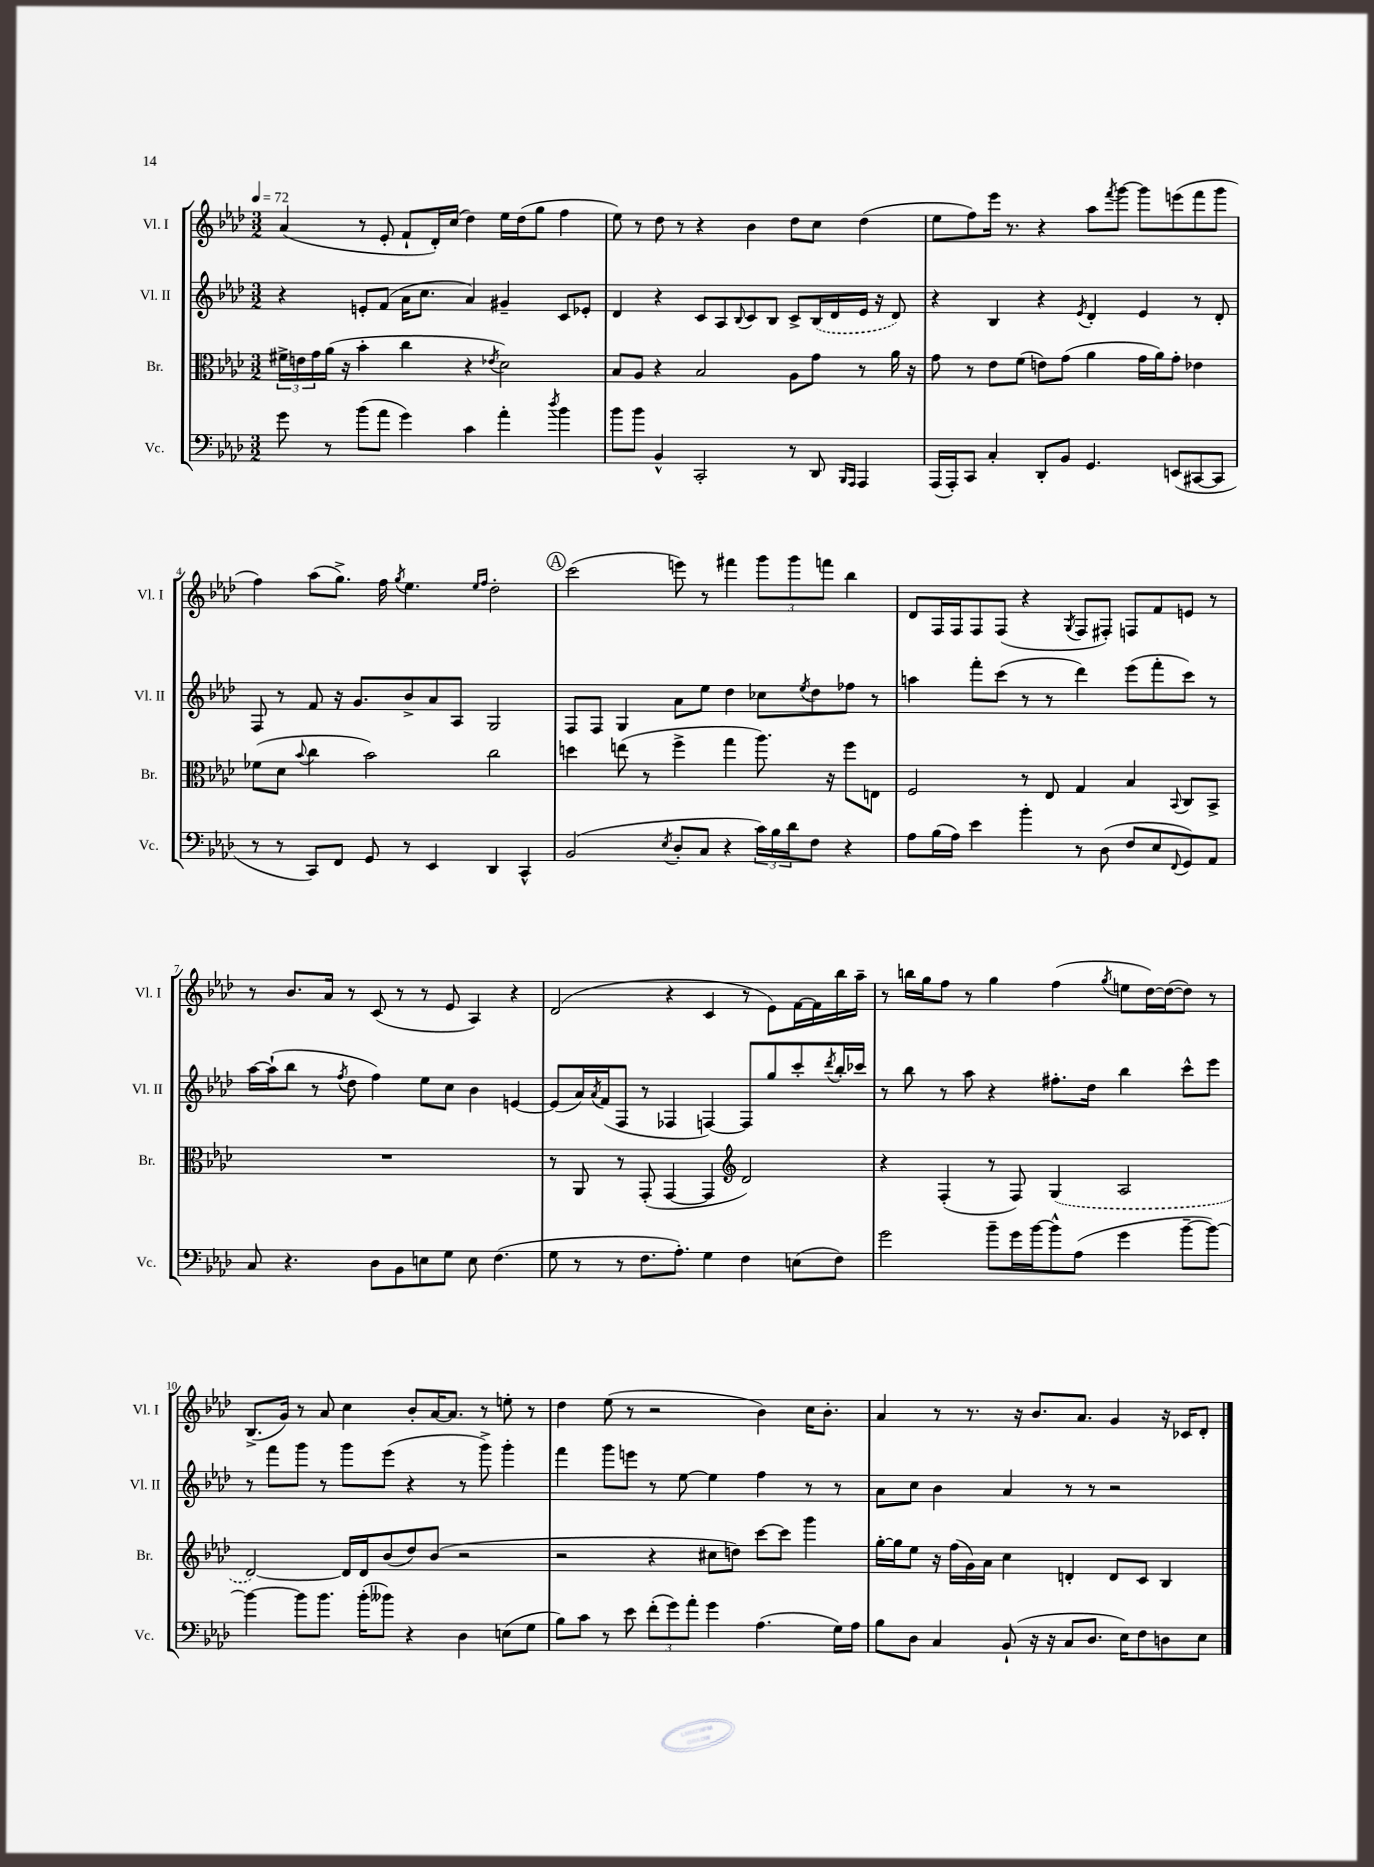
<<
\new StaffGroup <<
\new Staff = "s0" \with { instrumentName = "Vl. I" shortInstrumentName = "Vl. I" } {
    \clef treble \key aes \major \numericTimeSignature \time 3/2 \tempo 4 = 72
    aes'4( r8 ees'8-. f'8-! des'16-.) c''16( des''4) ees''16 des''16( g''8 f''4 |
    ees''8) r8 des''8 r8 r4 bes'4 des''8 c''8 des''4( |
    ees''8 f''8) ees'''16 r8. r4 aes''8 \acciaccatura { f'''8 } g'''8~ g'''8 e'''8( f'''8 g'''8 |
    f''4) aes''8( g''8.->) f''16 \acciaccatura { g''8 } ees''4. \grace { ees''16 f''16 } des''2-. |
    \mark \markup { \circle "A" } c'''2( e'''8) r8 fis'''4 \tuplet 3/2 { g'''8 g'''8 f'''8 } bes''4 |
    des'8 f16 f16 f8 f8( r4 \acciaccatura { g8 } f8 fis8-.) f8 f'8 e'8 r8 |
    r8 bes'8. aes'16 r8 c'8( r8 r8 ees'8 aes4) r4 |
    des'2( r4 c'4 r8 ees'8) f'16~ f'16 bes''16 aes''16-- |
    r8 b''16 g''16 f''8 r8 g''4 f''4( \acciaccatura { g''8 } e''8 des''16~) des''16~( des''8) r8 |
    bes8.->( g'16) r8 aes'8 c''4 bes'8-. aes'16~ aes'8. r8 e''8-. r8 |
    des''4 ees''8( r8 r2 bes'4) c''16 bes'8.-. |
    aes'4 r8 r8. r16 bes'8. aes'8. g'4 r16 ces'16 des'8-. \bar "|." |
}
\new Staff = "s1" \with { instrumentName = "Vl. II" shortInstrumentName = "Vl. II" } {
    \clef treble \key aes \major \numericTimeSignature \time 3/2
    r4 e'8-. f'8( aes'16 c''8. aes'4) gis'4-- c'8 ees'8-. |
    des'4 r4 c'8 aes8 \appoggiatura { bes8 } c'8 bes8 c'8-> \once \slurDashed bes16( des'16 ees'16 r16 des'8) |
    r4 bes4 r4 \acciaccatura { ees'8 } des'4-. ees'4 r8 des'8-. |
    f8 r8 f'8 r16 g'8. bes'8-> aes'8 aes8 g2 |
    \mark \markup { \circle "A" } f8 f8 g4 aes'8 ees''8 des''4 ces''8 \acciaccatura { ees''8 } des''8 fes''8 r8 |
    a''4 f'''8-. c'''8( r8 r8 des'''4) ees'''8( f'''8-. c'''8) r8 |
    aes''16~ aes''16-!( bes''8 r8 \acciaccatura { f''8 } des''8 f''4) ees''8 c''8 bes'4 e'4~ |
    e'8( aes'16) \acciaccatura { aes'8 } f'16( f8 r8 fes4 f4~) f8 g''8 c'''8-. \acciaccatura { des'''8 } bes''16-. ces'''16 |
    r8 bes''8 r8 aes''8 r4 fis''8.-. des''16 bes''4 c'''8-^ ees'''8 |
    r8 f'''8 g'''8 r8 g'''8 ees'''8( r4 r8 g'''8->) g'''4-. |
    f'''4 g'''8 e'''8 r8 ees''8~ ees''4 f''4 r8 r8 |
    aes'8 c''8 bes'4 aes'4 r8 r8 r2 \bar "|." |
}
\new Staff = "s2" \with { instrumentName = "Br." shortInstrumentName = "Br." } {
    \clef alto \key aes \major \numericTimeSignature \time 3/2
    \tuplet 3/2 { fis'16-> e'16 g'16 } aes'16( r16 bes'4-. c''4 r4 \acciaccatura { ees'8 } des'2) |
    bes8 aes8 r4 bes2 aes8 g'8 r8 aes'16 r16 |
    g'8 r8 ees'8 f'8( e'8) g'8( aes'4 g'16 aes'16) g'8-. ees'4 |
    fes'8( des'8 \appoggiatura { bes'8 } c''4 bes'2) c''2 |
    \mark \markup { \circle "A" } d''4 e''8( r8 f''4-> g''4 aes''8.) r16 f''8 e8 |
    f2 r8 ees8 g4 bes4 \appoggiatura { bes,8 } c8 bes,8-> |
    R1. |
    r8 aes,8 r8 g,8-.( g,4~ g,4 \clef treble des'2) |
    r4 f4-.( r8 f8) \once \slurDashed g4( aes2 |
    des'2~) des'16 des'16 bes'8( des''8) bes'8( r2 |
    r2 r4 cis''8 d''8) c'''8~ c'''8 g'''4 |
    g''16~-. g''16 ees''8 r16 f''16( g'16) aes'16 c''4 d'4-. d'8 c'8 bes4 \bar "|." |
}
\new Staff = "s3" \with { instrumentName = "Vc." shortInstrumentName = "Vc." } {
    \clef bass \key aes \major \numericTimeSignature \time 3/2
    g'8 r8 bes'8( aes'8 g'4) c'4 aes'4-. \acciaccatura { des''8 } bes'4 |
    bes'8 bes'8 bes,4-^ c,2-. r8 des,8 \grace { bes,,16 aes,,16 } aes,,4 |
    aes,,16( aes,,16-.) c,8 c4-. des,8-. bes,8 g,4. e,8( cis,8~ cis,8 |
    r8 r8 c,8) f,8 g,8 r8 ees,4 des,4 c,4-^ |
    \mark \markup { \circle "A" } bes,2( \acciaccatura { ees8 } des8-. c8 r4 \tuplet 3/2 { c'16) bes16 des'16 } f8 r4 |
    aes8 bes16( aes16) ees'4 bes'4-. r8 des8( f8 ees8 \appoggiatura { f,8 } g,8) aes,8 |
    c8 r4. des8 bes,8 e8 g8 e8 f4.( |
    g8 r8 r8 f8. aes8.-.) g4 f4 e8( f8) |
    g'2 bes'8-- g'16 bes'16~ bes'8-^ aes8( g'4 bes'8~-- bes'8~) |
    bes'4~ bes'8 bes'8. bes'16-.( beses'8) r4 des4 e8( g8 |
    bes8) c'8 r8 ees'8 \tuplet 3/2 { f'8-.( g'8) aes'8-. } g'4 aes4.( g16) aes16 |
    bes8 des8 c4 bes,8-!( r16 r16 c8 des8. ees16) f8 d8 ees8 \bar "|." |
}
>>
>>
